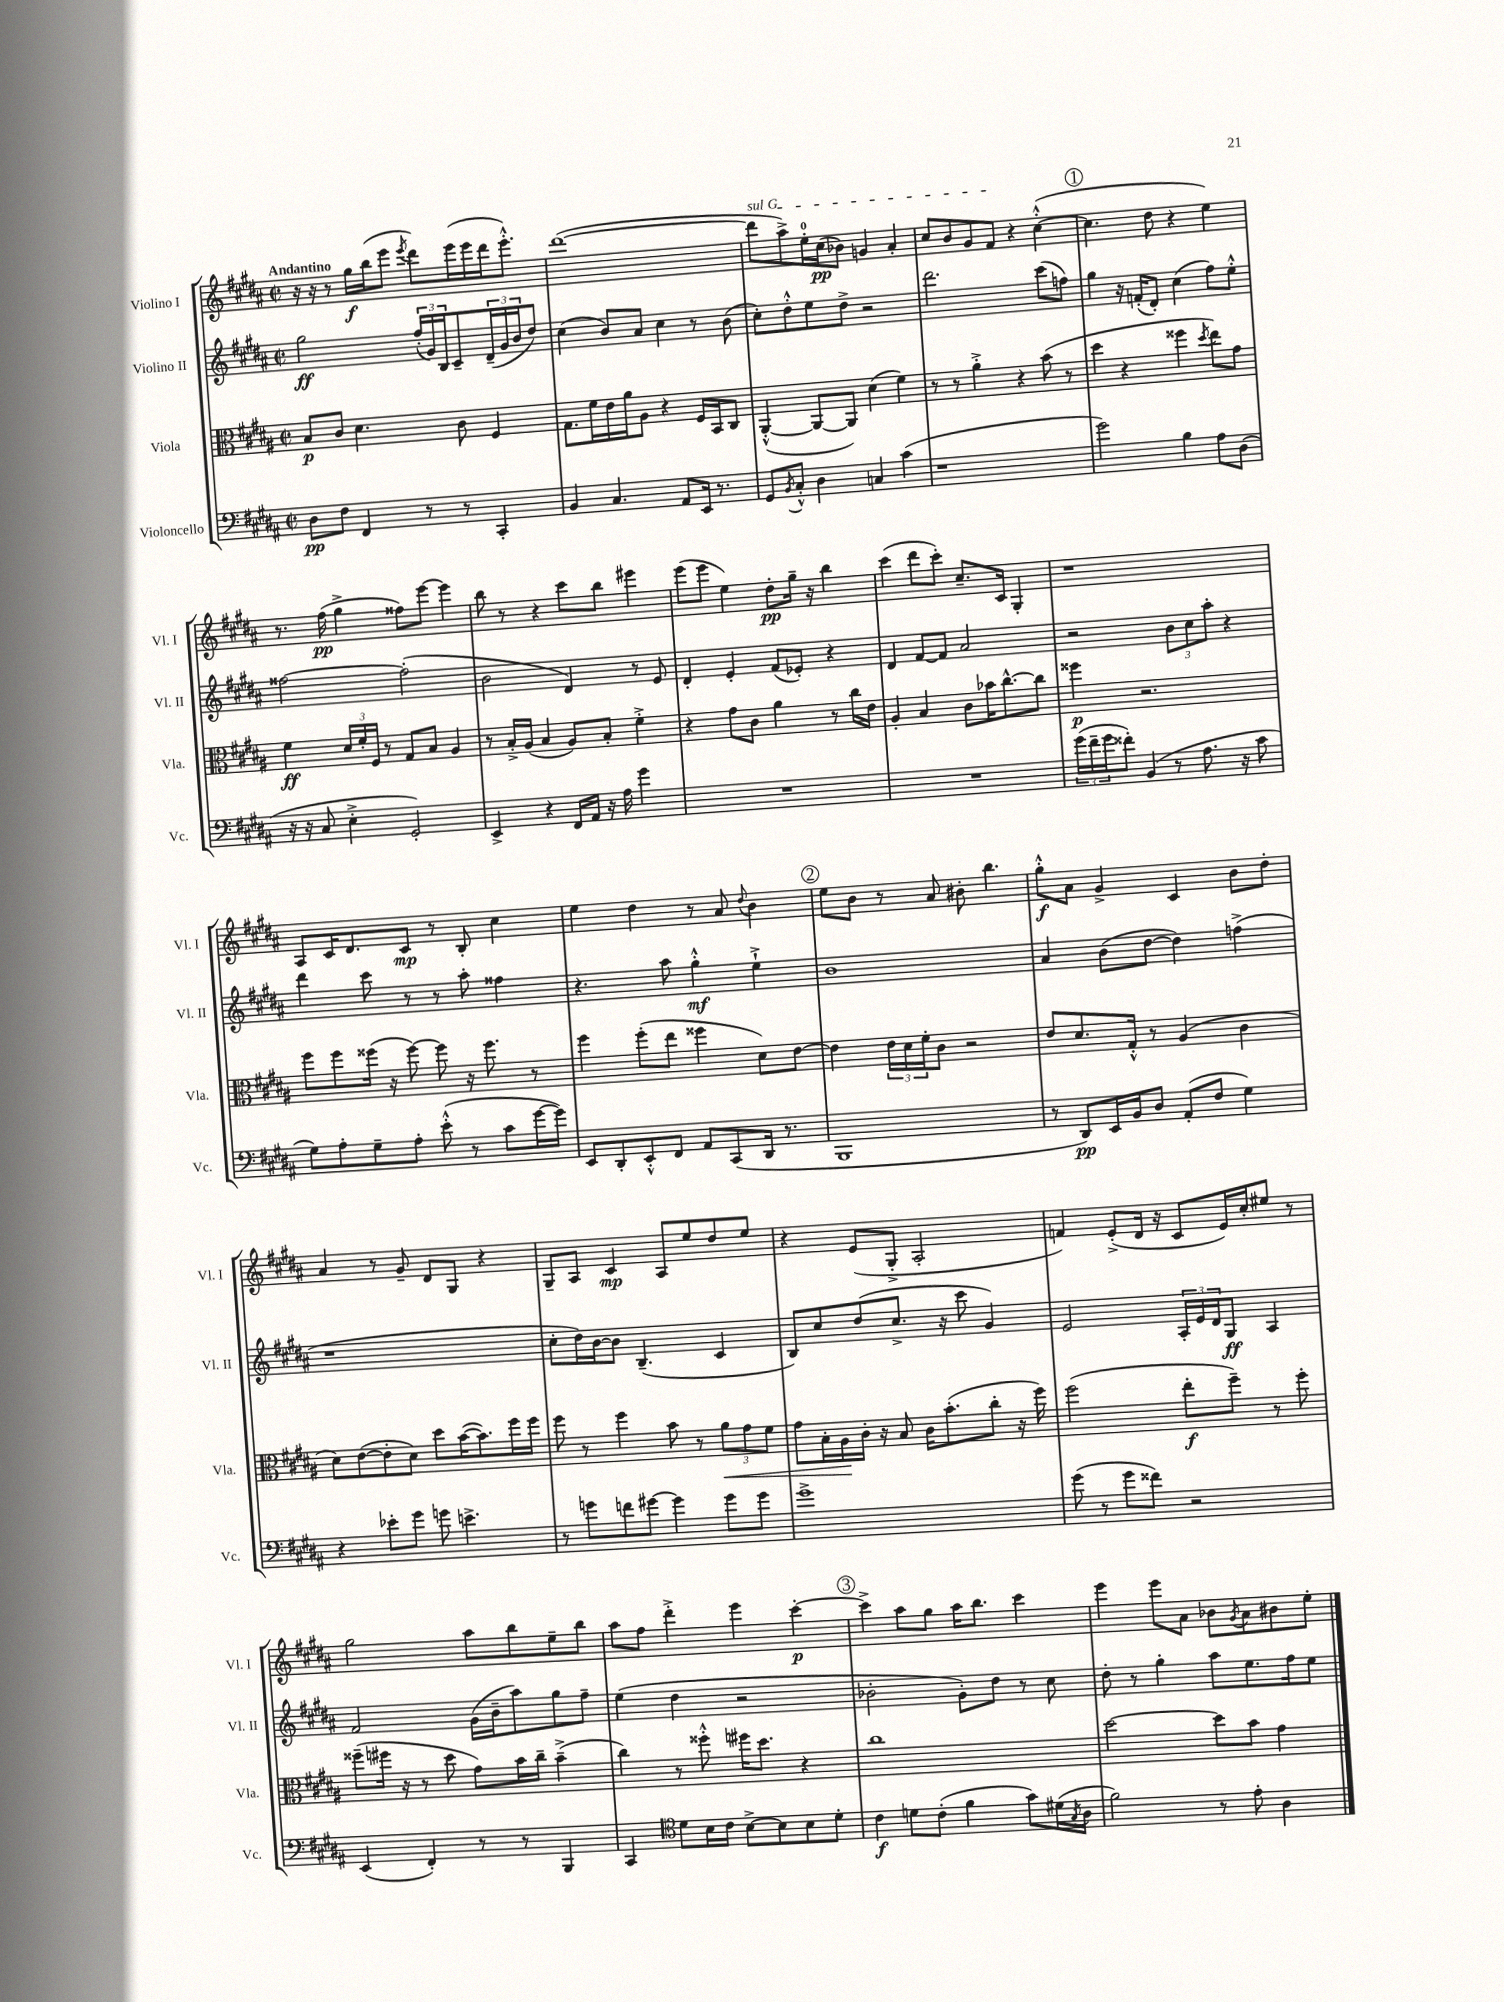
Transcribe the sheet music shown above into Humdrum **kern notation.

**kern	**dynam	**kern	**dynam	**kern	**dynam	**kern	**dynam
*part4	*part4	*part3	*part3	*part2	*part2	*part1	*part1
*staff4	*staff4	*staff3	*staff3	*staff2	*staff2	*staff1	*staff1
*I"Violoncello	*	*I"Viola	*	*I"Violino II	*	*I"Violino I	*
*I'Vc.	*	*I'Vla.	*	*I'Vl. II	*	*I'Vl. I	*
*clefF4	*	*clefC3	*	*clefG2	*	*clefG2	*
*k[f#c#g#d#a#]	*	*k[f#c#g#d#a#]	*	*k[f#c#g#d#a#]	*	*k[f#c#g#d#a#]	*
*M2/2	*	*M2/2	*	*M2/2	*	*M2/2	*
*met(c|)	*	*met(c|)	*	*met(c|)	*	*met(c|)	*
=1	=1	=1	=1	=1	=1	=1	=1
!	!	!	!	!	!	!LO:TX:a:B:t=Andantino	!
8D#\L	pp	8B/L	p	2gg#\	ff	16r	.
.	.	.	.	.	.	16r	.
8F#\J	.	8c#/J	.	.	.	8r	.
4FF#/	.	4.d#\	.	.	.	16gg#\LL	f
.	.	.	.	.	.	(16bb\J	.
.	.	.	.	.	.	8eee\J	.
.	.	.	.	.	.	8qeee/	.
8r	.	.	.	(24ff#'/LL	.	8ddd#\L)	.
.	.	.	.	24g#/)	.	.	.
.	.	.	.	24B/J	.	.	.
8r	.	8c#\	.	8c#~/	.	(16eee\L	.
.	.	.	.	.	.	16eee\	.
4CC#'/	.	4F#/	.	(24d#~/L	.	16ddd#\J	.
.	.	.	.	24g#/	.	.	.
.	.	.	.	.	.	8.eee'^^\J)	.
.	.	.	.	24b/J	.	.	.
.	.	.	.	8dd#/J)	.	.	.
=2	=2	=2	=2	=2	=2	=2	=2
4BB/	.	8.G#\L	.	(4cc#\	.	([1ddd#	.
.	.	16f#\L	.	.	.	.	.
4.C#/	.	16e\	.	8b/L)	.	.	.
.	.	16a#\J	.	.	.	.	.
.	.	8A#\J	.	8a#/J	.	.	.
.	.	4r	.	4cc#\	.	.	.
8AA#/L	.	.	.	.	.	.	.
16EE/Jk	.	16F#/LL	.	8r	.	.	.
8.r	.	16BB/J	.	.	.	.	.
.	.	8C#/J	.	(8b\	.	.	.
=3	=3	=3	=3	=3	=3	=3	=3
!	!	!	!	!	!	!LO:TX:a:i:t=sul G	!
8GG#/L	.	([4AA#'^^/	.	8cc#'\L)	.	8ddd#\L]	.
8qBB/	.	.	.	.	.	.	.
8C#'^^/J	.	.	.	8dd#'^^\	.	8aa#^\)	.
4D#\	.	8AA#/L_	.	8ee\	.	16ee'\L	.
.	.	.	.	.	.	(16cc#\J	pp
.	.	8AA#/J])	.	8dd#^\J	.	8b-X\J)	.
4Cn/	.	(4d#\	.	2r	.	4gn/	.
(4c#\	.	4f#\)	.	.	.	4a#'/	.
=4	=4	=4	=4	=4	=4	=4	=4
1r	.	8r	.	2.ddd#\	.	8cc#/L	.
.	.	8r	.	.	.	8b/	.
.	.	4a#'^\	.	.	.	8g#/	.
.	.	.	.	.	.	8f#/J	.
.	.	4r	.	.	.	4r	.
.	.	(8b\	.	(8ccc#\L	.	([4cc#'^^\	.
.	.	8r	.	8ffn\J)	.	.	.
!!LO:REH:place=s1:t=1
=5	=5	=5	=5	=5	=5	=5	=5
2g#\)	.	4dd#\	.	4gg#\	.	4.cc#\]	.
.	.	4r	.	16r	.	.	.
.	.	.	.	(16fn'/KL	.	.	.
.	.	.	.	8d#'/J)	.	8dd#\	.
4B\	.	4ff##X\	.	(4cc#\	.	4r	.
.	.	8qdd#/	.	.	.	.	.
8A#\L	.	8ee\L)	.	8ff#\L)	.	4ee\)	.
(8D#\J	.	8g#\J	.	8ee'^^\J	.	.	.
!!LO:LB:g=z
=6	=6	=6	=6	=6	=6	=6	=6
16r	.	4f#\	ff	[2ff##X\	.	8.r	.
16r	.	.	.	.	.	.	.
8C#/	.	.	.	.	.	.	.
.	.	.	.	.	.	(16ff#\	pp
4E'^\	.	24d#/LL	.	.	.	4gg#^\	.
.	.	24f#'/	.	.	.	.	.
.	.	24F#/JJ	.	.	.	.	.
.	.	8r	.	.	.	.	.
2GG#'/)	.	8G#/L	.	(2ff##'\]	.	8ff##X\L)	.
.	.	8B/J	.	.	.	[8eee\J	.
.	.	4A#/	.	.	.	4eee\]	.
=7	=7	=7	=7	=7	=7	=7	=7
4EE^/	.	8r	.	2b\	.	8bb\	.
.	.	16B'^/LL	.	.	.	8r	.
.	.	(16A#/JJ	.	.	.	.	.
4r	.	4B/	.	.	.	4r	.
16FF#/LL	.	8A#/L)	.	4d#/)	.	8ccc#\L	.
16AA#/JJ	.	.	.	.	.	.	.
16r	.	8B'/J	.	.	.	8bb\J	.
16A#\	.	.	.	.	.	.	.
4g#\	.	4f#'^\	.	8r	.	4eee#X\	.
.	.	.	.	8e/	.	.	.
=8	=8	=8	=8	=8	=8	=8	=8
1r	.	4r	.	4d#'/	.	(8eee\L	.
.	.	.	.	.	.	8eee\J	.
.	.	8g#\L	.	4e'/	.	4ee\)	.
.	.	8c#\J	.	.	.	.	.
.	.	4a#\	.	(8f#/L	.	8dd#'\L	pp
.	.	.	.	8e-X'/J)	.	16gg#~\Jk	.
.	.	.	.	.	.	16r	.
.	.	8r	.	4r	.	4bb\	.
.	.	16cc#\LL	.	.	.	.	.
.	.	16e\JJ	.	.	.	.	.
=9	=9	=9	=9	=9	=9	=9	=9
1r	.	4A#'/	.	4d#/	.	(4ccc#\	.
.	.	4B/	.	[8f#/L	.	8ddd#\L	.
.	.	.	.	8f#/J]	.	8ccc#'\J)	.
.	.	8c#\L	.	2a#/	.	8.cc#~/L	.
.	.	16b-X\K	.	.	.	.	.
.	.	[8.cc#^^\	.	.	.	16c#/Jk	.
.	.	.	.	.	.	4G#'/	.
.	.	8cc#\J]	.	.	.	.	.
=10	=10	=10	=10	=10	=10	=10	=10
(24g#\LL	.	4ff##X\	p	2r	.	1r	.
24f#~\	.	.	.	.	.	.	.
24g#\J	.	.	.	.	.	.	.
8f##X'\J)	.	.	.	.	.	.	.
(4BB/	.	2.r	.	.	.	.	.
8r	.	.	.	12b\L	.	.	.
.	.	.	.	12cc#\	.	.	.
8.A#\	.	.	.	.	.	.	.
.	.	.	.	12aa#'\J	.	.	.
.	.	.	.	4r	.	.	.
16r	.	.	.	.	.	.	.
8c#\	.	.	.	.	.	.	.
!!LO:LB:g=z
=11	=11	=11	=11	=11	=11	=11	=11
8G#\L)	.	8ff#\L	.	4ddd#\	.	8A#/L	.
8A#'\	.	8ff#\	.	.	.	16c#/K	.
.	.	.	.	.	.	8.d#/	.
8G#~\	.	(16ff##X\Jk	.	8ccc#\	.	.	.
.	.	16r	.	.	.	.	.
8A#'\J	.	[8ff##\)	.	8r	.	8c#/J	mp
(8e'^^\	.	8ff##\]	.	8r	.	8r	.
8r	.	16r	.	8aa#'\	.	8B'/	.
.	.	8.ff##\	.	.	.	.	.
8c#\L	.	.	.	4ff##X\	.	4cc#\	.
[16g#\L	.	8r	.	.	.	.	.
16g#\JJ])	.	.	.	.	.	.	.
=12	=12	=12	=12	=12	=12	=12	=12
8EE/L	.	4ff#\	.	4.r	.	4ee\	.
8DD#'/	.	.	.	.	.	.	.
8EE'^^/	.	(8ff#'\L	.	.	.	4dd#\	.
8FF#/J	.	8ee\J	.	8aa#\	.	.	.
8AA#/L	.	4ff##X\	.	4gg#'^^\	mf	8r	.
(8CC#/	.	.	.	.	.	8a#/	.
.	.	.	.	.	.	8qqdd#/	.
16DD#/Jk	.	8d#\L)	.	4ee`^\	.	4b\	.
8.r	.	.	.	.	.	.	.
.	.	[8e\J	.	.	.	.	.
!!LO:REH:place=s1:t=2
=13	=13	=13	=13	=13	=13	=13	=13
1BBB	.	4e\]	.	1b	.	8ee\L	.
.	.	.	.	.	.	8b\J	.
.	.	24e\LL	.	.	.	8r	.
.	.	24d#\	.	.	.	.	.
.	.	24f#'\J	.	.	.	.	.
.	.	8c#\J	.	.	.	8a#/	.
.	.	2r	.	.	.	8b#X'\	.
.	.	.	.	.	.	4.bb\	.
=14	=14	=14	=14	=14	=14	=14	=14
8r	.	8e/L	.	4a#/	.	8gg#'^^\L	f
8DD#/L)	pp	8.d#/	.	.	.	8a#\J	.
16EE/L	.	.	.	(8b\L	.	4g#^/	.
16BB/J	.	16G#'^^/Jk	.	.	.	.	.
8D#/J	.	8r	.	[8dd#\J	.	.	.
(8AA#'/L	.	(4A#/	.	4dd#\])	.	4c#/	.
8F#/J	.	.	.	.	.	.	.
4G#\)	.	4c#\	.	(4ffn^\	.	8b\L	.
.	.	.	.	.	.	8dd#'\J	.
!!LO:LB:g=z
=15	=15	=15	=15	=15	=15	=15	=15
4r	.	8d#\L)	.	1r	.	4a#/	.
.	.	([8e\	.	.	.	.	.
8e-X'\L	.	8e'\]	.	.	.	8r	.
8g#\J	.	8d#\J)	.	.	.	8g#~/	.
8gn\	.	8dd#\L	.	.	.	8d#/L	.
4.en^\	.	([16b\K	.	.	.	8G#/J	.
.	.	8.b\])	.	.	.	.	.
.	.	.	.	.	.	4r	.
.	.	16ff#\L	.	.	.	.	.
.	.	16ff#\JJ	.	.	.	.	.
=16	=16	=16	=16	=16	=16	=16	=16
8r	.	8ff#\	.	8cc#'\L	.	8G#~/L	.
8gn\L	.	8r	.	16dd#\L)	.	8A#/J	.
.	.	.	.	[16b\J	.	.	.
8fn\	.	4ff#\	.	8b\J]	.	4c#/	mp
[8g#X\J	.	.	.	(4.B~/	.	.	.
4g#\]	.	8b\	.	.	.	8A#/L	.
.	.	8r	.	.	.	8ee/	.
!	!	!	!LO:HP:b	!	!	!	!
8g#\L	.	12a#\L	<	4c#/	.	8dd#/	.
.	.	12g#\	.	.	.	.	.
8g#\J	.	.	.	.	.	8ee/J	.
.	.	12f#\J	.	.	.	.	.
=17	=17	=17	=17	=17	=17	=17	=17
1g#^	.	8g#\L	.	8B/L)	.	4r	.
.	.	16B'\L	.	8cc#/	.	.	.
.	.	16A#\	.	.	.	.	.
.	.	16c#'\JJ	[	(8dd#/	.	(8e/L	.
.	.	16r	.	.	.	.	.
.	.	8B/	.	8.cc#^/J	.	8G#'^/J	.
.	.	16c#\KL	.	.	.	2A#'/	.
.	.	(8.b'\	.	16r	.	.	.
.	.	.	.	8ccc#\	.	.	.
.	.	8cc#'\J	.	4g#/)	.	.	.
.	.	16r	.	.	.	.	.
.	.	16ff#\)	.	.	.	.	.
=18	=18	=18	=18	=18	=18	=18	=18
(8g#\	.	(2ff#\	.	2e/	.	4fn/)	.
8r	.	.	.	.	.	.	.
8g#\L	.	.	.	.	.	(8e'^/L	.
8f##X\J)	.	.	.	.	.	16d#/Jk	.
.	.	.	.	.	.	16r	.
2r	.	8ee'\L	f	24A#'/LL	.	8c#/L	.
.	.	.	.	24e/	.	.	.
.	.	.	.	24d#/J	.	.	.
.	.	8ff#~\J)	.	8G#/J	ff	16e/L)	.
.	.	.	.	.	.	16cc#'/J	.
.	.	8r	.	4A#/	.	8ee#X/J	.
.	.	8ff#'\	.	.	.	8r	.
!!LO:LB:g=z
=19	=19	=19	=19	=19	=19	=19	=19
(4EE/	.	(8ff##X~\L	.	2f#/	.	2gg#\	.
.	.	16ff#X\Jk	.	.	.	.	.
.	.	16r	.	.	.	.	.
4FF#'/)	.	8r	.	.	.	.	.
.	.	8dd#\	.	.	.	.	.
8r	.	8g#\L)	.	(16g#\LL	.	8aa#\L	.
.	.	.	.	16b~\J	.	.	.
8r	.	16b\L	.	8aa#\)	.	8bb\	.
.	.	16cc#~\JJ	.	.	.	.	.
4BBB/	.	(4b~^\	.	8gg#\	.	8ee~\	.
.	.	.	.	8ff#~\J	.	8bb\J	.
=20	=20	=20	=20	=20	=20	=20	=20
4CC#/	.	4cc#\)	.	(4ee\	.	8aa#\L	.
.	.	.	.	.	.	8ff#\J	.
*clefC4	*	*	*	*	*	*	*
8d#\L	.	8r	.	4dd#\	.	4ddd#'^\	.
16B\L	.	8ff##X'^^\	.	.	.	.	.
16c#\JJ	.	.	.	.	.	.	.
[8B^\L	.	16ff#X\KL	.	2r	.	4eee\	.
.	.	8.dd#\J	.	.	.	.	.
8B\]	.	.	.	.	.	.	.
8B\	.	4r	.	.	.	[4ccc#'\	p
8d#'\J	.	.	.	.	.	.	.
!!LO:REH:place=s1:t=3
=21	=21	=21	=21	=21	=21	=21	=21
4c#\	f	1cc#	.	2b-X'\	.	4ccc#^\]	.
8dn\L	.	.	.	.	.	8aa#\L	.
(8c#'\J	.	.	.	.	.	8gg#\J	.
4f#\	.	.	.	8g#'\L)	.	16aa#\KL	.
.	.	.	.	.	.	8.bb\J	.
.	.	.	.	8dd#\J	.	.	.
8g#\L)	.	.	.	8r	.	4ccc#\	.
(16d#X\L	.	.	.	8cc#\	.	.	.
8qG#/	.	.	.	.	.	.	.
16A#\JJ	.	.	.	.	.	.	.
=22	=22	=22	=22	=22	=22	=22	=22
2f#\)	.	[2dd#\	.	8dd#'\	.	4eee\	.
.	.	.	.	8r	.	.	.
.	.	.	.	4gg#'\	.	8eee\L	.
.	.	.	.	.	.	8a#\J	.
8r	.	8dd#\L]	.	8aa#\L	.	8b-X\L	.
.	.	.	.	.	.	8qg#/	.
8e'\	.	8b\J	.	8.ee\	.	8a#\	.
4A#\	.	4g#\	.	.	.	8b#X\	.
.	.	.	.	16ff#\k	.	.	.
.	.	.	.	8ee\J	.	8ee'\J	.
==	==	==	==	==	==	==	==
*-	*-	*-	*-	*-	*-	*-	*-
